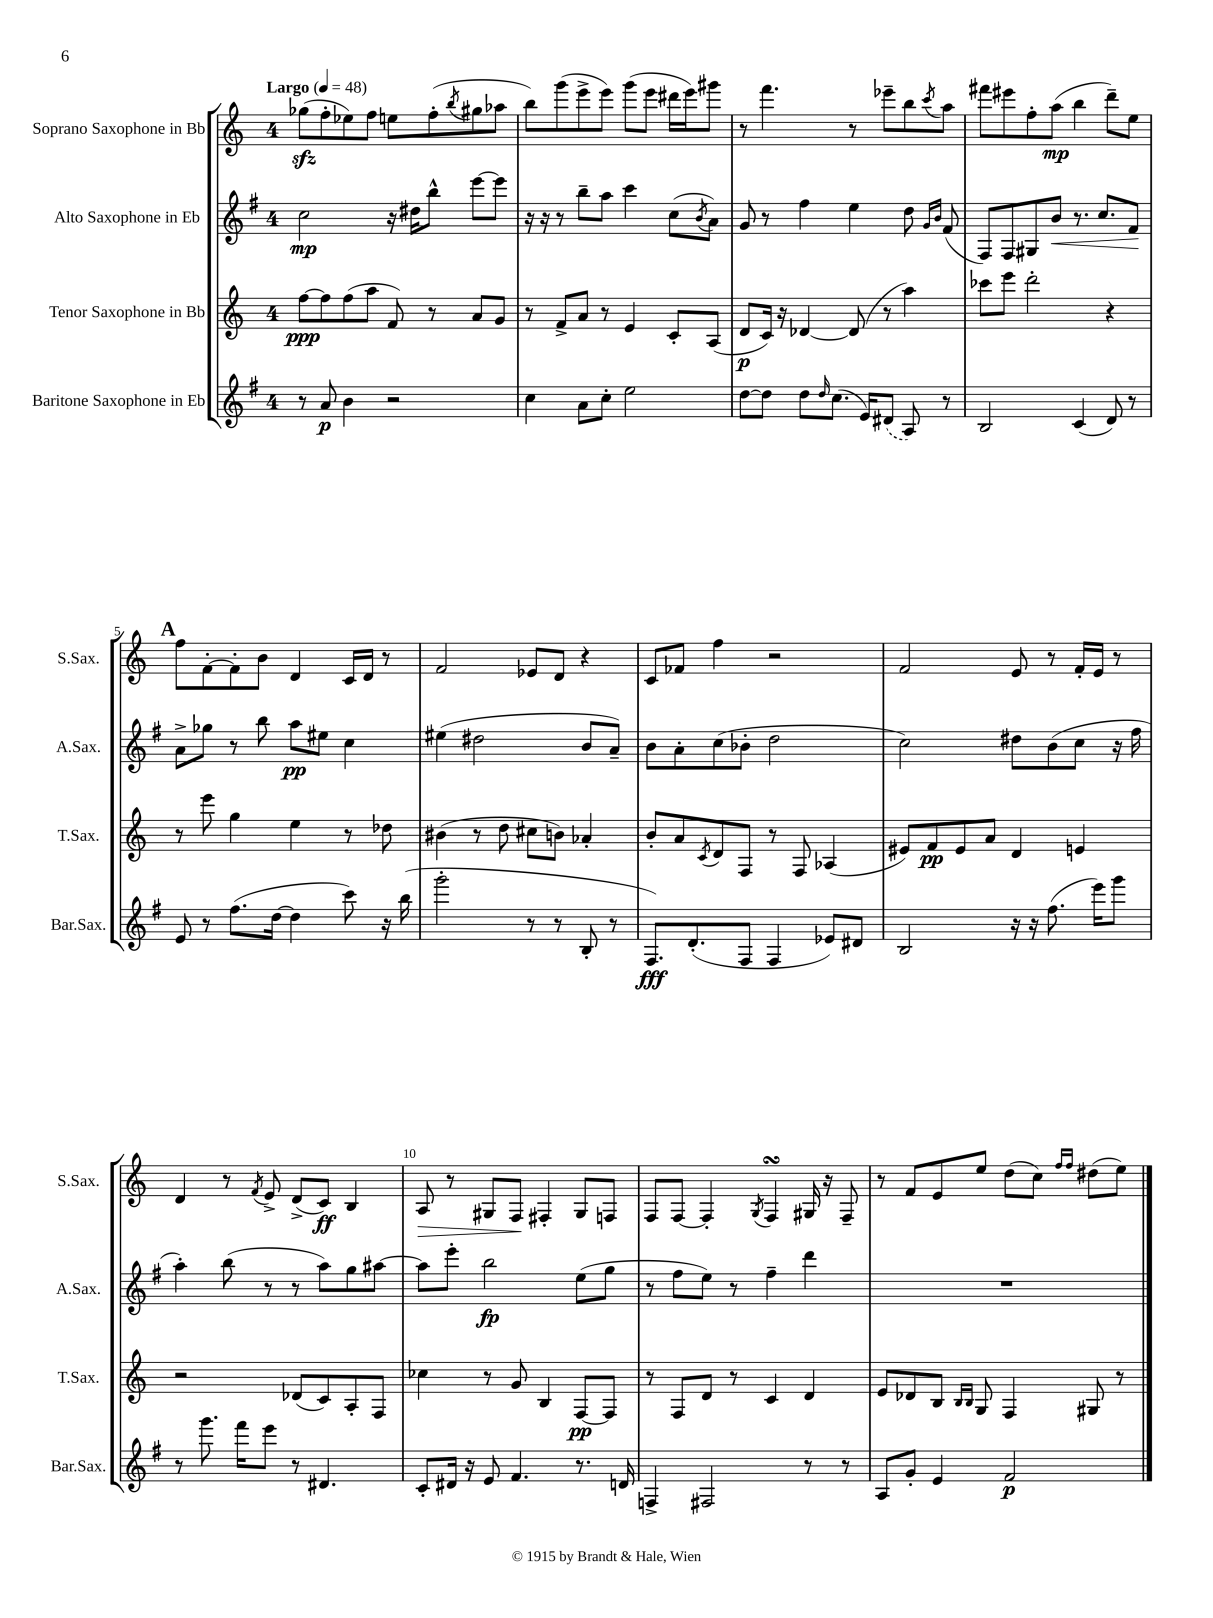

**kern	**kern	**kern	**kern
*staff4	*staff3	*staff2	*staff1
*clefG2	*clefG2	*clefG2	*clefG2
*k[f#]	*k[]	*k[f#]	*k[]
*M4/4	*M4/4	*M4/4	*M4/4
*MM48	*MM48	*MM48	*MM48
8r	[8ff\L	2cc\	(8gg-\L
8a/	8ff\]	.	8ff'\
4b\	(8ff\	.	8ee-\)
.	8aa\J	.	8ff\J
2r	8f/)	16r	8ee\L
.	.	16dd#\LK	.
.	8r	8bb^^\J	(8ff'\
.	.	.	8qbb/
.	8a/L	[8eee\L	8gg#\
.	8g/J	8eee\]J	8aa-\J
=	=	=	=
4cc\	8r	16r	8bb\L)
.	.	16r	.
.	8f^/L	8r	(8ggg\
8a\L	8a/J	8bb~\L	8eee^\
8cc'\J	8r	8aa\J	8eee\J)
2ee\	4e/	4ccc\	(8ggg\L
.	.	.	8eee\J
.	8c'/L	(8cc\L	16ddd#\LL
.	.	.	16eee\J)
.	.	8qb/	.
.	(8A/J	8a\J)	8ggg#\J
=	=	=	=
[8dd\L	8d/L	8g/	8r
8dd\]J	16c/Jk)	8r	4.fff\
.	16r	.	.
8dd\L	[4d-/	4ff#\	.
16qqdd/	.	.	.
(8.cc\J	.	.	.
.	(8d-/]	4ee\	8r
16e/LK)	.	.	.
(8d#/J	8r	.	8eee-~\L
8A/)	4aa\)	8dd\	8bb\
.	.	16qqg/LL	.
.	.	16qqb/JJ	8qccc/
8r	.	(8f#/	8aa\J
=	=	=	=
2B/	8ccc-\L	8F#/L)	8fff#\L
.	8eee\J	8F#/	8eee#\
.	2ddd'\	8G#/	8ff'\
.	.	8b/J	(8aa\J
(4c/	.	8.r	4bb\
.	.	8.cc/L	.
8d/)	4r	.	8ddd~\L)
8r	.	8f#/J	8ee\J
=	=	=	=
8e/	8r	8a^\L	8ff\L
8r	8eee\	8gg-\J	[8f'\
(8.ff#\L	4gg\	8r	8f'\]
.	.	8bb\	8b\J
[16dd\Jk	.	.	.
4dd\]	4ee\	8aa\L	4d/
.	.	8ee#\J	.
8ccc\)	8r	4cc\	16c/LL
.	.	.	16d/JJ
16r	8dd-\	.	8r
(16bb\	.	.	.
=	=	=	=
2ggg'\	(4b#\	(4ee#\	2f/
.	8r	2dd#\	.
.	8dd\	.	.
8r	8cc#\L	.	8e-/L
8r	8b\J)	.	8d/J
8B'/	4a-'/	8b/L	4r
8r	.	8a~/J)	.
=	=	=	=
8.F#/L)	8b'/L	8b\L	8c/L
.	8a/	8a'\	8f-/J
(8.d'/	.	.	.
.	8qc/	.	.
.	8d/	(8cc\	4ff\
8F#/J	8F/J	8b-'\J	.
4F#/	8r	2dd\	2r
.	8F/	.	.
8e-/L)	(4A-/	.	.
8d#/J	.	.	.
=	=	=	=
2B/	8e#/L)	2cc\)	2f/
.	8f/	.	.
.	8e#/	.	.
.	8a/J	.	.
16r	4d/	8dd#\L	8e/
16r	.	.	.
(8.ff#\	.	(8b\	8r
.	4e/	8cc\J	16f'/LL
16eee\LK)	.	.	16e/JJ
8ggg\J	.	16r	8r
.	.	16ff#\	.
=	=	=	=
8r	2r	4aa'\)	4d/
8.ggg\	.	.	.
.	.	(8bb\	8r
16fff#\LK	.	.	.
.	.	.	8qf/
8eee\J	.	8r	8e^/
8r	(8d-/L	8r	(8d^/L
4.d#/	8c/)	8aa\L)	8c/J)
.	8A'/	8gg\	4B/
.	8F/J	[8aa#\J	.
=	=	=	=
8c'/L	4cc-\	8aa#\]L	8A/
16d#/Jk	.	8eee'\J	8r
16r	.	.	.
8e/	8r	2bb\	8G#/L
4.f#/	8g/	.	8F/J
.	4B/	.	4F#'/
8.r	[8F/L	(8ee\L	8G#/L
.	8F/]J	8gg\J	8F/J
16d/	.	.	.
=	=	=	=
4F^/	8r	8r	8F/L
.	8F/L	8ff#\L	[8F/J
2F#/	8d/J	8ee\J)	4F'/]
.	8r	8r	.
.	.	.	8qG/
.	4c/	4ff#~\	4F/
8r	4d/	4ddd\	16G#/
.	.	.	16r
8r	.	.	8F~/
=	=	=	=
8A/L	8e/L	1r	8r
8g'/J	8d-/	.	8f/L
4e/	8B/J	.	8e/
.	16qqB/LL	.	.
.	16qqB/JJ	.	.
.	8G/	.	8ee/J
2f#/	4F/	.	(8dd\L
.	.	.	8cc\J)
.	.	.	16qqff/LL
.	.	.	16qqff/JJ
.	8G#/	.	(8dd#\L
.	8r	.	8ee\J)
==	==	==	==
*-	*-	*-	*-
